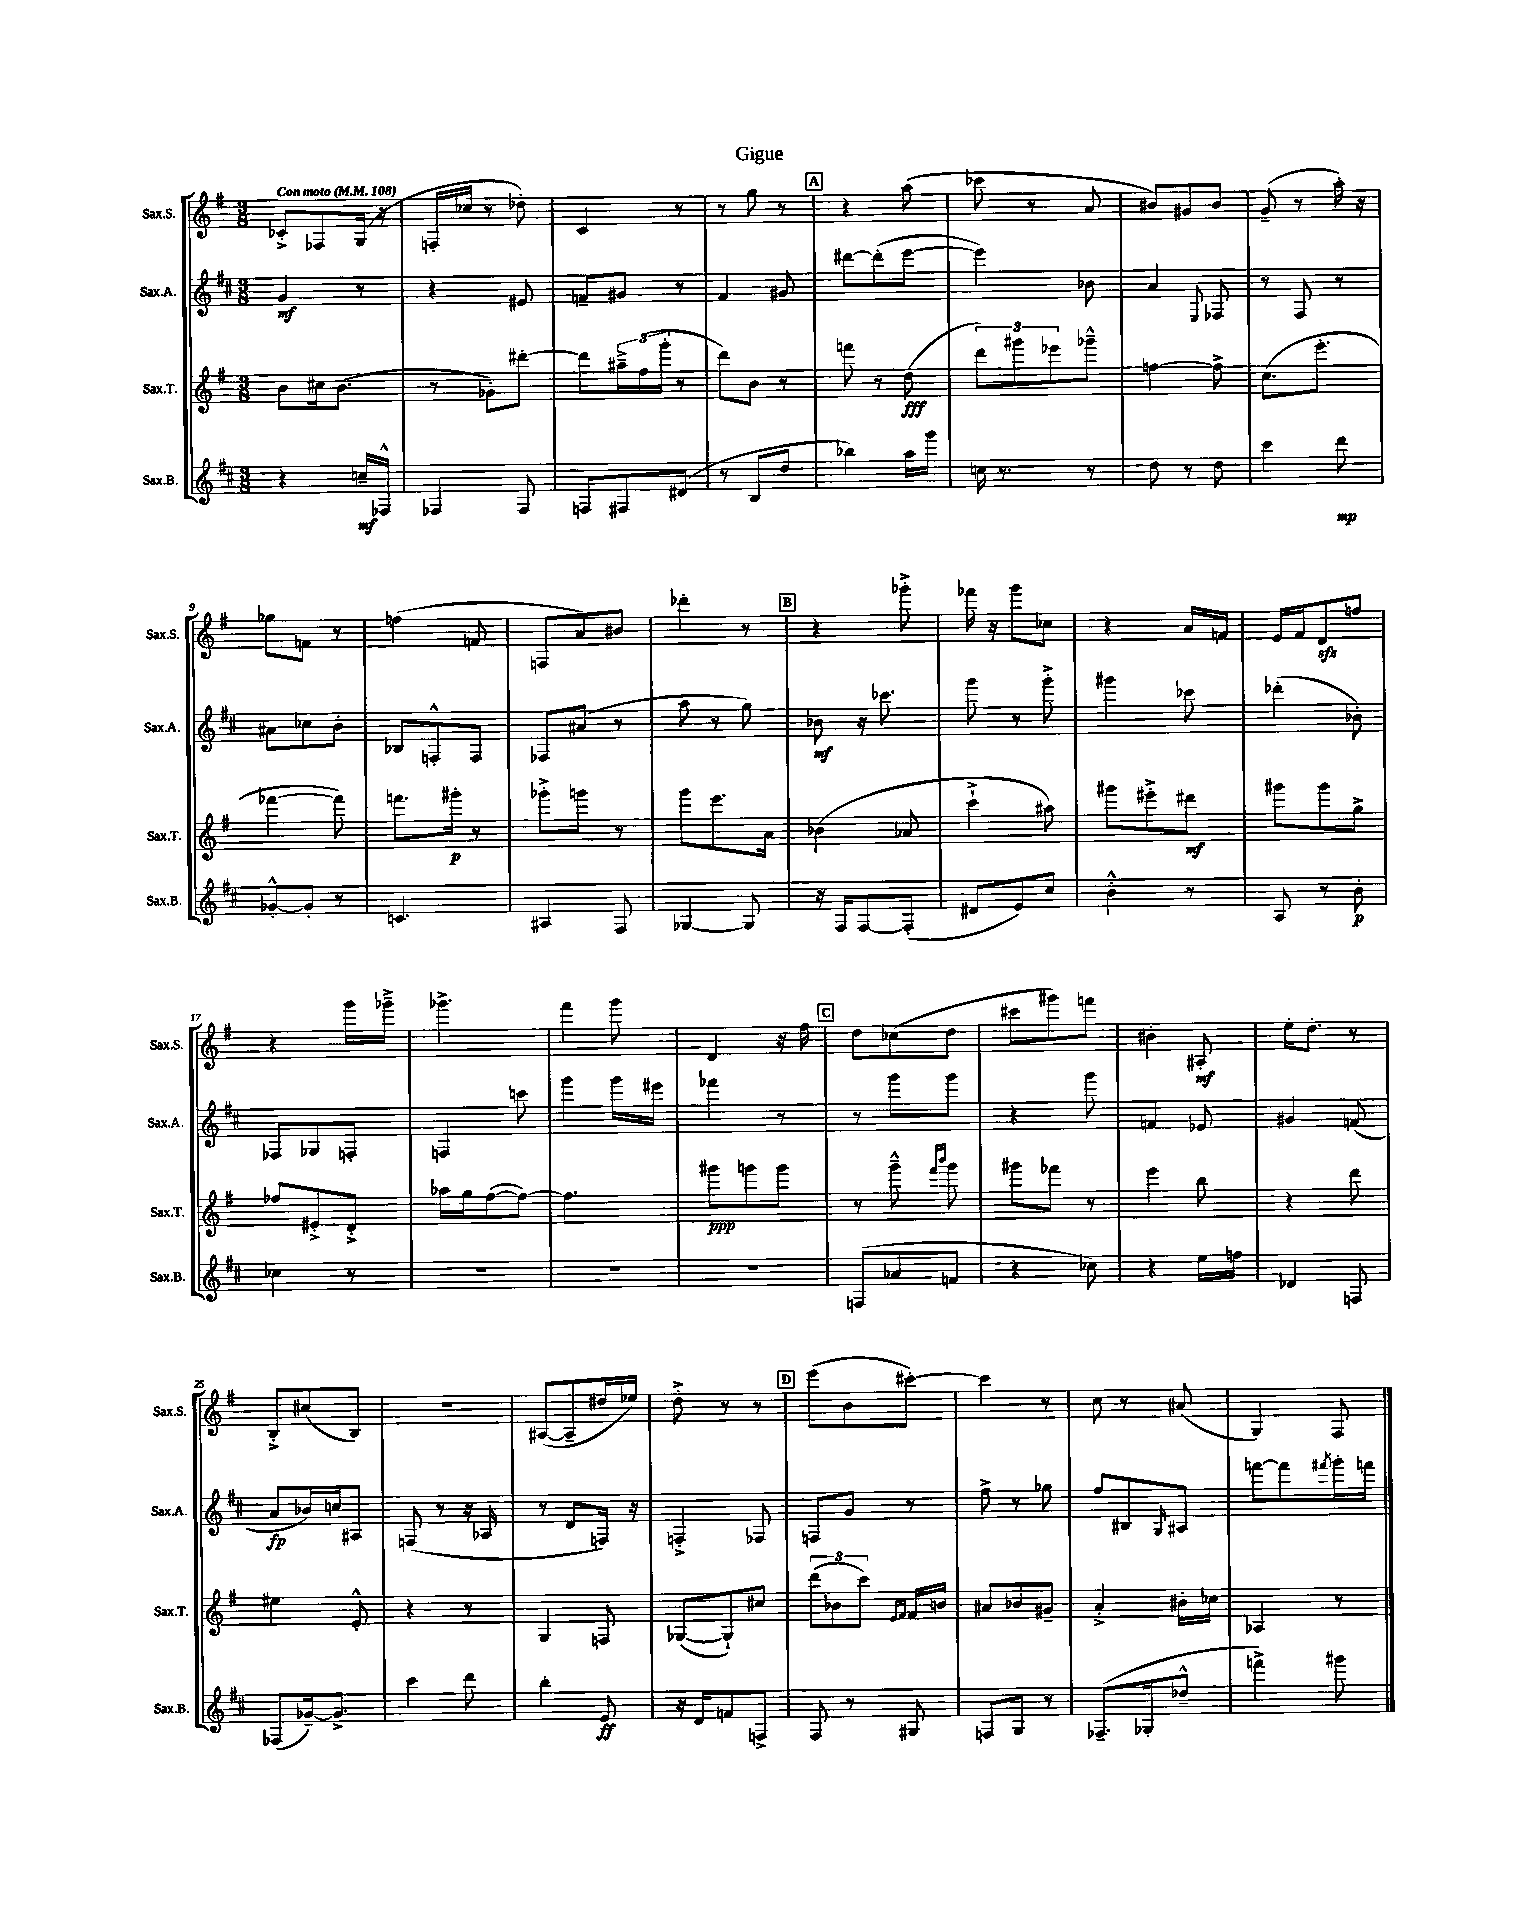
\header { title = "Gigue" }
<<
\new StaffGroup <<
\new Staff = "s0" \with { instrumentName = "Sax.S." shortInstrumentName = "Sax.S." } {
    \clef treble \key g \major \numericTimeSignature \time 3/8 \tempo "Con moto" 4 = 108
    ces'8-.-> fes8 g16( r16 |
    f16-. ces''16 r8 des''8-.) |
    c'4 r8 |
    r8 g''8 r8 |
    \mark \markup { \box "A" } r4 a''8( |
    ces'''8 r8 a'8 |
    bis'8) gis'8 bis'8 |
    g'8--( r8 a''16-.) r16 |
    ges''8 f'8 r8 |
    f''4( f'8 |
    f8 a'8) bis'8 |
    des'''4-. r8 |
    \mark \markup { \box "B" } r4 ges'''8-.-> |
    fes'''16 r16 g'''8 ces''8 |
    r4 a'16 f'16 |
    e'16 fis'16 d'8\sfz f''8 |
    r4 g'''16 ges'''16---> |
    ges'''4.-> |
    fis'''4 g'''8 |
    d'4 r16 fis''16 |
    \mark \markup { \box "C" } d''8 ces''8( d''8 |
    cis'''8 gis'''8) f'''8 |
    bis'4-. ais8-.\mf |
    e''16-. d''8.-. r8 |
    b8-.-> cis''8( b8) |
    R4. |
    ais8~( ais8-- dis''16 ees''16) |
    d''8-.-> r8 r8 |
    \mark \markup { \box "D" } e'''8( b'8 cis'''8~-.) |
    cis'''4 r8 |
    c''8 r8 ais'8( |
    g4) fis8 \bar "|." |
}
\new Staff = "s1" \with { instrumentName = "Sax.A." shortInstrumentName = "Sax.A." } {
    \clef treble \key d \major \numericTimeSignature \time 3/8
    g'4\mf r8 |
    r4 eis'8 |
    f'8-- gis'8 r8 |
    fis'4 gis'8 |
    \mark \markup { \box "A" } dis'''8~ dis'''8-.( e'''8~ |
    e'''4) bes'8 |
    a'4 \appoggiatura { e8 } fes8 |
    r8 fis8 r8 |
    ais'8 ces''8 b'8-. |
    bes8 f8-.-^ f8 |
    fes8 ais'8( r8 |
    a''8 r8 g''8) |
    \mark \markup { \box "B" } bes'8\mf r16 ces'''8. |
    g'''8 r8 g'''8-.-> |
    gis'''4 ces'''8 |
    des'''4-.( bes'8-.) |
    fes8 ges8 f8-. |
    f4 c'''8 |
    g'''4 g'''16 eis'''16 |
    fes'''4 r8 |
    \mark \markup { \box "C" } r8 g'''8 g'''8 |
    r4 g'''8 |
    f'4 ees'8 |
    gis'4 f'8( |
    a'8\fp bes'16) c''16 ais8 |
    f8( r8 r16 aes16 |
    r8 d'8 f16) r16 |
    f4-.-> fes8 |
    \mark \markup { \box "D" } f8 g'8 r8 |
    fis''8-> r8 ges''8 |
    fis''8 bis8 \grace { g16 } ais8 |
    f'''8~ f'''8 \acciaccatura { fis'''8 } g'''16-. f'''16 \bar "|." |
}
\new Staff = "s2" \with { instrumentName = "Sax.T." shortInstrumentName = "Sax.T." } {
    \clef treble \key g \major \numericTimeSignature \time 3/8
    b'8 cis''16 b'8.( |
    r8 ges'8-.) dis'''8~-. |
    dis'''8 \tuplet 3/2 { ais''16---> fis''16( g'''16-. } r8 |
    d'''8) b'8 r8 |
    \mark \markup { \box "A" } f'''8 r8 d''8\fff( |
    \tuplet 3/2 { d'''8) gis'''8 ees'''8 } ges'''8---^ |
    f''4~ f''8-> |
    c''8.( e'''8.-. |
    fes'''4~ fes'''8) |
    f'''8. gis'''16-.\p r8 |
    ges'''8-.-> g'''8 r8 |
    g'''8 e'''8. a'16 |
    \mark \markup { \box "B" } bes'4( aes'8 |
    c'''4-!-> ais''8) |
    gis'''8 eis'''8-.-> dis'''8\mf |
    gis'''8 gis'''8 g''8-> |
    fes''8 eis'8-.-> d'8-.-> |
    aes''16 g''16 fis''8~( fis''8~) |
    fis''4. |
    gis'''8\ppp g'''8 g'''8 |
    \mark \markup { \box "C" } r8 g'''8---^ \grace { fis'''16 b'''16 } g'''8 |
    gis'''8 fes'''8 r8 |
    e'''4 b''8 |
    r4 d'''8 |
    eis''4 e'8-.-^ |
    r4 r8 |
    g4 f8 |
    ges8~( ges8-!) cis''8 |
    \mark \markup { \box "D" } \tuplet 3/2 { d'''8( bes'8 c'''8) } \grace { e'16 fis'16 } fis'16 b'16 |
    ais'8 bes'8 gis'8-- |
    a'4-.-> bis'16-. ces''16 |
    aes4 r8 \bar "|." |
}
\new Staff = "s3" \with { instrumentName = "Sax.B." shortInstrumentName = "Sax.B." } {
    \clef treble \key d \major \numericTimeSignature \time 3/8
    r4 c''16--\mf fes16-^ |
    fes4 fes8 |
    f8 fis8 dis'8( |
    r8 b8 d''8 |
    \mark \markup { \box "A" } bes''4) a''16 g'''16 |
    c''16 r8. r8 |
    d''8 r8 d''8 |
    cis'''4 d'''8\mp |
    ges'8~-.-^ ges'8-. r8 |
    c'4. |
    ais4 fis8 |
    ges4~ ges8 |
    \mark \markup { \box "B" } r16 fis16 fis8~ fis8-.( |
    dis'8 e'8) cis''8 |
    b'4-.-^ r8 |
    a8 r8 b'8-.\p |
    ces''4 r8 |
    R4. |
    R4. |
    R4. |
    \mark \markup { \box "C" } f8( aes'8 f'8 |
    r4 ces''8) |
    r4 e''16 f''16 |
    des'4 f8 |
    fes8( ges'16~--) ges'8.-> |
    cis'''4 d'''8 |
    b''4-. e'8\ff |
    r16 d'16 f'8 f8-> |
    \mark \markup { \box "D" } fis8 r8 gis8 |
    f8 g8 r8 |
    fes8.--( ges16-. des''8---^ |
    f'''4->) gis'''8 \bar "|." |
}
>>
>>
